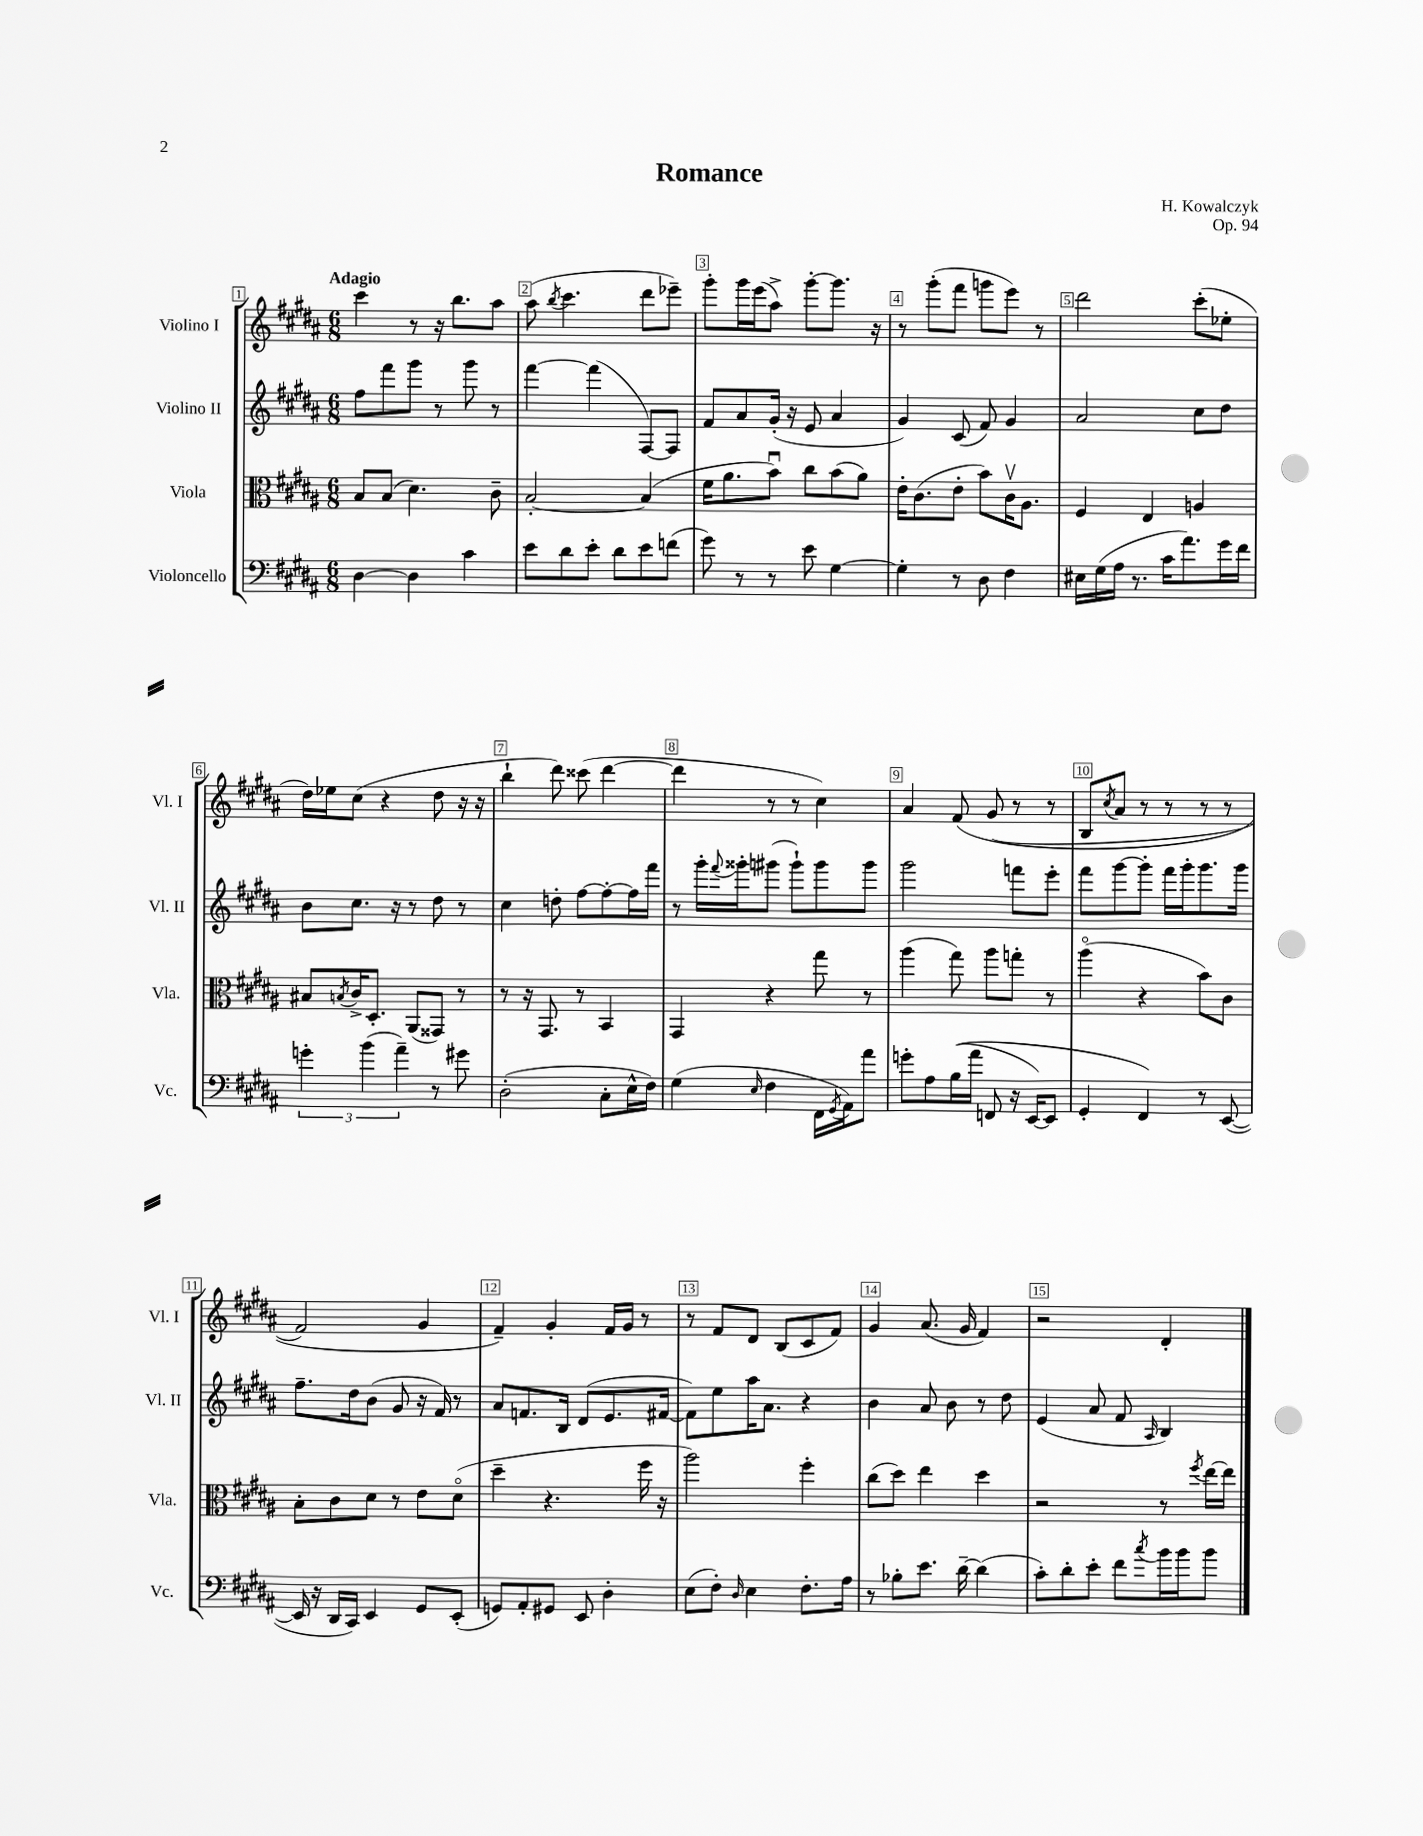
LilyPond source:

\header { title = "Romance" composer = "H. Kowalczyk" opus = "Op. 94" }
<<
\new StaffGroup <<
\new Staff = "s0" \with { instrumentName = "Violino I" shortInstrumentName = "Vl. I" } {
    \clef treble \key b \major \numericTimeSignature \time 6/8 \tempo "Adagio"
    cis'''4 r8 r16 b''8. ais''8 |
    ais''8( \acciaccatura { b''8 } cis'''4. dis'''8 ees'''8--) |
    gis'''8-. gis'''16 e'''16( ais''8->) gis'''8~-. gis'''8. r16 |
    r8 gis'''8-.( fis'''8 g'''8 e'''8) r8 |
    dis'''2 cis'''8-.( ees''8-. |
    dis''16) ees''16 cis''8( r4 dis''8 r16 r16 |
    b''4-! dis'''8) cisis'''8( dis'''4~ |
    dis'''4 r8 r8 cis''4) |
    ais'4 fis'8\( gis'8( r8 r8 |
    b8 \acciaccatura { cis''8 } ais'8 r8 r8 r8 r8 |
    fis'2) gis'4 |
    fis'4--\) gis'4-. fis'16 gis'16 r8 |
    r8 fis'8 dis'8 b8( cis'8 fis'8) |
    gis'4 ais'8.( gis'16 fis'4) |
    r2 dis'4-. \bar "|." |
}
\new Staff = "s1" \with { instrumentName = "Violino II" shortInstrumentName = "Vl. II" } {
    \clef treble \key b \major \numericTimeSignature \time 6/8
    fis''8 fis'''8 gis'''8 r8 gis'''8 r8 |
    fis'''4~ fis'''4( fis8~) fis8 |
    fis'8 ais'8 gis'16-.( r16 e'8 ais'4 |
    gis'4) cis'8( fis'8) gis'4 |
    ais'2 cis''8 dis''8 |
    b'8 cis''8. r16 r8 dis''8 r8 |
    cis''4 d''8-. fis''8~ fis''8~-. fis''16 fis'''16 |
    r8 gis'''16-. \appoggiatura { fis'''8 } gisis'''16-. gis'''8( gis'''8-!) gis'''8 gis'''8 |
    gis'''2 f'''8 e'''8-. |
    fis'''8 gis'''8~ gis'''8-. fis'''16 gis'''16-. gis'''8. gis'''16 |
    fis''8.-- dis''16 b'8( gis'8 r16 fis'16) r8 |
    ais'8 f'8. b16 dis'8( e'8. fis'16~ |
    fis'8) e''8 ais''16 ais'8. r4 |
    b'4 ais'8 b'8 r8 dis''8 |
    e'4( ais'8 fis'8 \grace { ais16 } b4) \bar "|." |
}
\new Staff = "s2" \with { instrumentName = "Viola" shortInstrumentName = "Vla." } {
    \clef alto \key b \major \numericTimeSignature \time 6/8
    b8 b8( dis'4.) cis'8-- |
    b2~-. b4( |
    fis'16 ais'8. b'8\downbow) cis''8 b'8( ais'8) |
    e'16-. cis'8.( e'8-. b'8) cis'16\upbow ais8. |
    fis4 e4 a4 |
    bis8 \acciaccatura { b8 } cis'16-> dis8.-. ais,8( gisis,8) r8 |
    r8 r16 gis,8. r8 b,4 |
    gis,4 r4 gis''8 r8 |
    ais''4( gis''8) ais''8 g''8-. r8 |
    ais''4\flageolet( r4 b'8) cis'8 |
    b8-. cis'8 dis'8 r8 e'8 dis'8\flageolet( |
    dis''4-- r4. fis''16 r16 |
    ais''2) fis''4-. |
    cis''8( dis''8) e''4 dis''4 |
    r2 r8 \acciaccatura { fis''8 } e''16~ e''16 \bar "|." |
}
\new Staff = "s3" \with { instrumentName = "Violoncello" shortInstrumentName = "Vc." } {
    \clef bass \key b \major \numericTimeSignature \time 6/8
    dis4~ dis4 cis'4 |
    e'8 dis'8 e'8-. dis'8 e'8 f'8( |
    gis'8) r8 r8 e'8 gis4~ |
    gis4-. r8 dis8 fis4 |
    eis16 gis16( ais16 r8. cis'16 ais'8.) gis'16 fis'16 |
    \tuplet 3/2 { g'4-. b'4( ais'4--) } r8 gis'8 |
    dis2-.( cis8-. e16-^ fis16) |
    gis4( \grace { e16 } fis4 fis,16 \acciaccatura { gis,8 } ais,16) ais'8 |
    g'8-. ais8 b16(\( ais'16 f,8 r16 e,16~) e,8 |
    gis,4-. fis,4\) r8 e,8~( |
    e,16 r16 dis,16 cis,16) e,4 gis,8 e,8-.( |
    g,8) ais,8-. gis,8 e,8 dis4-. |
    e8( fis8-.) \grace { dis16 } e4 fis8.-. ais16 |
    r8 bes8-. e'8. dis'16~-- dis'4( |
    cis'8-.) dis'8-. e'8-. fis'8 \acciaccatura { cis''8 } b'16 b'16 b'8 \bar "|." |
}
>>
>>
\layout { \context { \Score \override BarNumber.break-visibility = ##(#f #t #t) barNumberVisibility = #all-bar-numbers-visible \override BarNumber.stencil = #(make-stencil-boxer 0.1 0.3 ly:text-interface::print) } }
